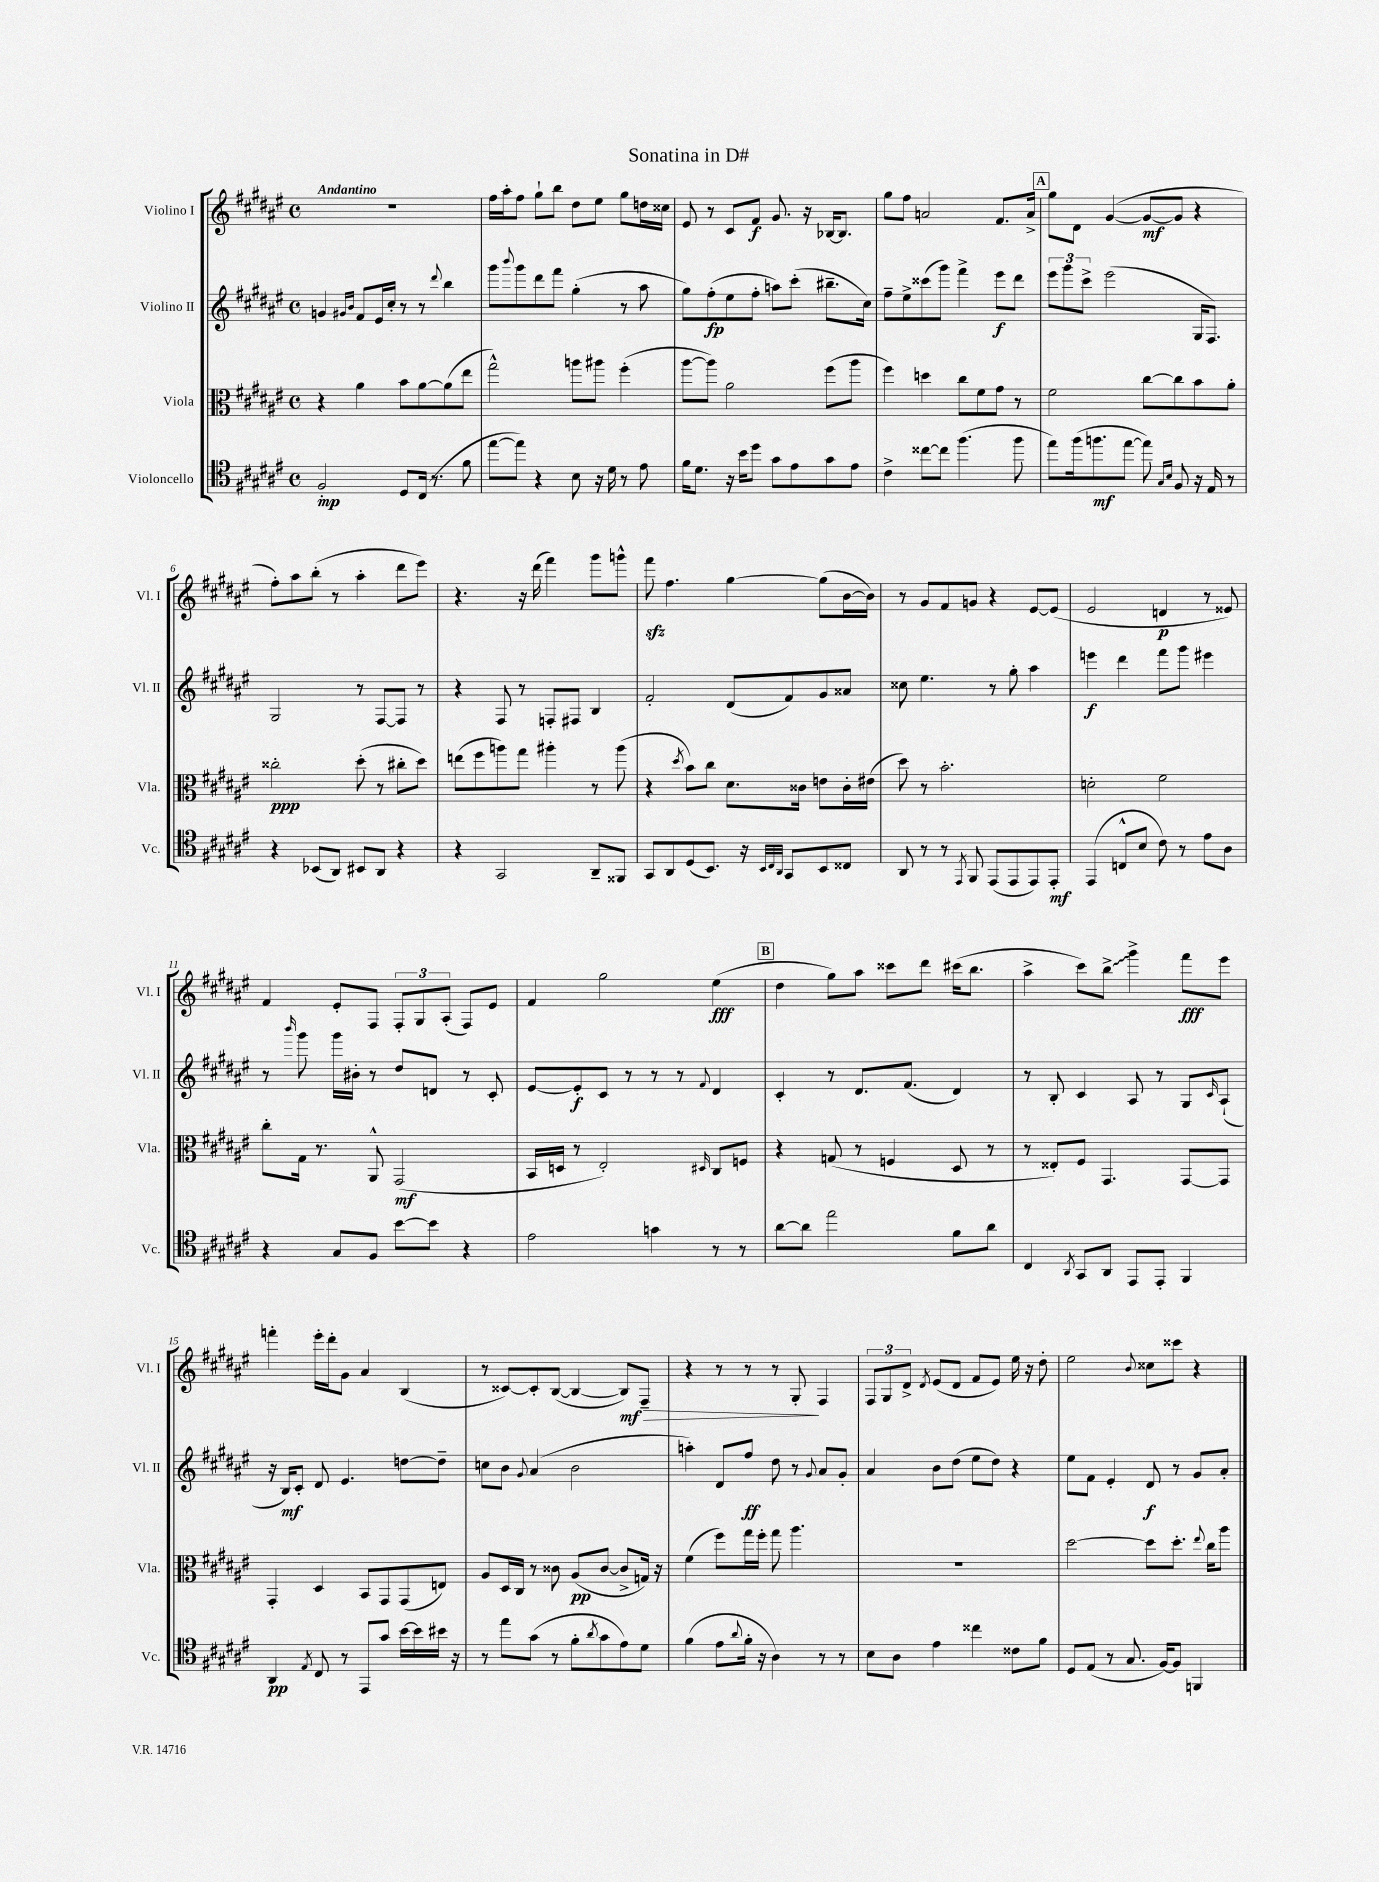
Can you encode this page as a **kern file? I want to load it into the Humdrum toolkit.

**kern	**kern	**kern	**kern
*staff4	*staff3	*staff2	*staff1
*clefC4	*clefC3	*clefG2	*clefG2
*k[f#c#g#d#a#e#]	*k[f#c#g#d#a#e#]	*k[f#c#g#d#a#e#]	*k[f#c#g#d#a#e#]
*M4/4	*M4/4	*M4/4	*M4/4
*met(c)	*met(c)	*met(c)	*met(c)
2F#'/	4r	4g/	1r
.	.	16qqg#/LL	.
.	.	16qqb/JJ	.
.	4a#\	8f#/L	.
.	.	16e#/L	.
.	.	16cc#'/JJ	.
8D#/L	8b\L	8r	.
(16C#/Jk	[8a#\	8r	.
8.r	.	.	.
.	.	8qqddd#/	.
.	(8a#\]	4bb\	.
8f#\	8ee#\J	.	.
=	=	=	=
[8ee#\L	2gg#^^\)	8ggg#\L	16ff#\LL
.	.	.	16aa#'\J
.	.	8qqbbb/	.
8ee#\]J)	.	8ggg#\	8ff#\J
4r	.	8ddd#\	8gg#`\L
.	.	8fff#\J	8bb\J
8B\	8aa\L	(4gg#'\	8dd#\L
16r	8aa#\J	.	8ee#\J
16d#\	.	.	.
8r	(4ff#'\	8r	8gg#\L
8e#\	.	8aa#\	16dd\L
.	.	.	16cc##\JJ
=	=	=	=
16f#\LK	[8aa#\L	8gg#\L)	8e#/
8.d#\J	.	.	.
.	8aa#\]J)	(8ff#'\	8r
16r	2a#\	8ee#\	8c#/L
16b\LK	.	.	.
8dd#\J	.	8ff#'\J	8f#/J
8g#\L	.	8aa\L)	8.g#/
8e#\	.	(8ccc#'\J	.
.	.	.	16r
8g#\	(8ff#\L	8.bb#~\L	[16B-/LK
.	.	.	8.B-/]J
8e#\J	8aa#\J	.	.
.	.	16cc#\Jk)	.
=	=	=	=
4c#^\	4ff#\)	8ff#~\L	8gg#\L
.	.	8ee#^\	8ff#\J
[8cc##\L	4dd\	(8ccc##\	2a/
8cc##\]J	.	8ggg#\J)	.
(4.ff#\	8cc#\L	4fff#^\	.
.	8f#\	.	.
.	8g#\J	8eee#\L	8.f#/L
8ff#\	8r	8ddd#\J	.
.	.	.	16a^/Jk
=	=	=	=
8ee#\L)	2f#\	12eee#\L	8gg#\L
.	.	12ggg#\	.
(16ff#\k	.	.	8d#\J
.	.	12ccc#^\J	.
8.ff\	.	.	.
.	.	(2eee#\	([4g#/
[8ee#\J	.	.	.
8ee#\])	[8cc#\L	.	8g#/_L
16qqG#/LL	.	.	.
16qqB/JJ	.	.	.
8F#/	8cc#\]	.	8g#/]J
16r	8b\	16G#/LK	4r
16E#/	.	8.F#/J)	.
8r	8a#'\J	.	.
=	=	=	=
4r	2cc##'\	2G#/	8ff#'\L)
.	.	.	8aa#\
(8BB-/L	.	.	(8bb'\J
8AA#/J)	.	.	8r
8BB#/L	(8dd#'\	8r	4aa#'\
8AA#/J	8r	[8F#/L	.
4r	8cc#'\L	8F#/]J	8ddd#\L
.	8dd#\J)	8r	8eee#\J)
=	=	=	=
4r	(8ee\L	4r	4.r
.	8ff#\	.	.
2GG#/	8aa\)	8F#/	.
.	8gg#\J	8r	16r
.	.	.	(16ddd#\
.	4aa#'\	8F'/L	4fff#\)
.	.	8F#/J	.
8AA#~/L	8r	4B/	8ggg#\L
8FF##/J	(8aa#\	.	8ggg^^\J
=	=	=	=
8GG#/L	4r	2f#'/	8fff#\
8AA#/	.	.	4.ff#\
.	8qdd#/	.	.
(8D#/	8b\L)	.	.
8.BB/J)	8cc#\J	.	.
.	8.d#\L	(8d#/L	[4gg#\
16r	.	.	.
32qqBB/LLL	.	.	.
32qqC#/	.	.	.
32qqAA#/JJJ	.	.	.
8GG#/L	.	8f#/)	.
.	16c##\Jk	.	.
8BB/	8e\L	8g#/	(8gg#\]L
8C##/J	16c##'\L	8a##/J	[16b\L
.	(16e#\JJ	.	16b\]JJ)
=	=	=	=
8AA#/	8dd#\)	8cc##\	8r
8r	8r	4.ee#\	8g#/L
8r	2.b'\	.	8f#/
8qEE#/	.	.	.
8FF#/	.	.	8g/J
(8EE#/L	.	8r	4r
8EE#/	.	8gg#'\	.
8EE#/)	.	4aa#\	[8e#/L
8EE#'/J	.	.	(8e#/]J
=	=	=	=
(4EE#/	2d'\	4eee\	2e#/
8C^^/L	.	4ddd#\	.
8B/J	.	.	.
8c#\)	2f#\	8fff#\L	4d/
8r	.	8ggg#\J	.
8e#\L	.	4eee#\	8r
8A#\J	.	.	8e##/)
=	=	=	=
4r	8cc#'\L	8r	4f#/
.	.	16qqbbb/	.
.	16G#\Jk	8ggg#\	.
.	8.r	.	.
8G#/L	.	16ggg#\LL	8e#'/L
.	.	16b#'\JJ	.
8F#/J	8AA#^^/	8r	8F#/J
[8b\L	(2GG#/	8dd#/L	12F#'/L
.	.	.	12G#/
8b\]J	.	8d/J	.
.	.	.	(12A#'/J
4r	.	8r	8F#/L)
.	.	8c#'/	8e#/J
=	=	=	=
2e#\	16BB/LL	[8e#/L	4f#/
.	16D/JJ	.	.
.	8r	8e#'/]	.
.	2E#'/)	8c#/J	2gg#\
.	.	8r	.
4g\	.	8r	.
.	.	8r	.
.	16qqD#/	8qqf#/	.
8r	8C#/L	4d#/	(4ee#\
8r	8F/J	.	.
=	=	=	=
[8a#\L	4r	4c#'/	4dd#\
8a#\]J	.	.	.
2ee#\	(8G/	8r	8gg#\L)
.	8r	8.d#/L	8aa#\J
.	4F/	.	8ccc##\L
.	.	(8.f#/J	.
.	.	.	8ddd#\J
8f#\L	8D#/	4d#/)	(16ccc#\LK
.	.	.	8.bb\J
8a#\J	8r	.	.
=	=	=	=
4C#/	8r	8r	4aa#^\
.	8E##'/L)	8B'/	.
8qAA#/	.	.	.
8GG#/L	8F#/J	4c#/	8ccc#\L)
8AA#/J	4.GG#/	.	8bb^\J
8EE#/L	.	8A#/	4ggg#^\
8EE#'/J	.	8r	.
4FF#/	[8GG#/L	8G#/L	8fff#\L
.	.	16qqc#/	.
.	8GG#/]J	(8A#`/J	8eee#\J
=	=	=	=
4AA#/	4GG#'/	16r	4fff'\
.	.	16B/LK)	.
.	.	8c#'/J	.
8qE#/	.	.	.
8C#/	4D#/	8d#/	16eee#'\LL
.	.	.	16ddd#'\J
8r	.	4.e#/	8g#\J
8EE#/L	8BB/L	.	4a#/
8g#/J	8GG#/	.	.
[16b\LL	(8GG#/	[8dd\L	(4B/
16b\]	.	.	.
16b#\JJ	8E/J)	8dd~\]J	.
16r	.	.	.
=	=	=	=
8r	8A#/L	8cc\L	8r
8ee#\L	16D#/L	8b\J	[8c##/L)
.	16C#/JJ	.	.
.	.	8qqg#/	.
(8g#\J	8r	(4a#/	8c##'/]
8r	8c##\	.	([8B/J
8f#'\L	(8A#/L	2b\	4B/_
8qa#/	.	.	.
8g#\	[8c##/J	.	.
8e#\)	8c##^/]L	.	8B/]L)
8d#\J	16G/Jk)	.	8F#~/J
.	16r	.	.
=	=	=	=
(4f#\	(4f#\	4aa'\)	4r
8e#\L	8ff#\L)	8d#/L	8r
8qqa#/	.	.	.
16f#'\Jk	16gg#\L	8ff#/J	8r
16r	16ff#'\JJ	.	.
4A#\)	8gg#\	8dd#\	8r
.	4.aa#\	8r	8G#'/
.	.	8qqg#/	.
8r	.	8a#/L	4F#/
8r	.	8g#'/J	.
=	=	=	=
8B\L	1r	4a#/	12F#/L
.	.	.	12G#/
8A#\J	.	.	.
.	.	.	12d#^/J
.	.	.	8qd#/
4e#\	.	8b\L	(8e#/L
.	.	(8dd#\J	8d#/J
4cc##\	.	8ee#\L	8f#/L
.	.	8dd#\J)	8e#/J)
8c##\L	.	4r	16ee#\
.	.	.	16r
8f#\J	.	.	8dd#'\
=	=	=	=
8D#/L	[2dd#\	8ee#\L	2ee#\
(8E#/J	.	8f#\J	.
8r	.	4e#'/	.
8.G#/	.	.	.
.	.	.	8qqb/
.	8dd#\]L	8d#/	8cc##\L
[16F#/LK)	.	.	.
8F#/]J	8.dd#'\J	8r	8ccc##\J
4FF/	.	8g#/L	4r
.	8qqee#/	.	.
.	16cc#\LK	.	.
.	8aa#\J	8a#'/J	.
==	==	==	==
*-	*-	*-	*-
